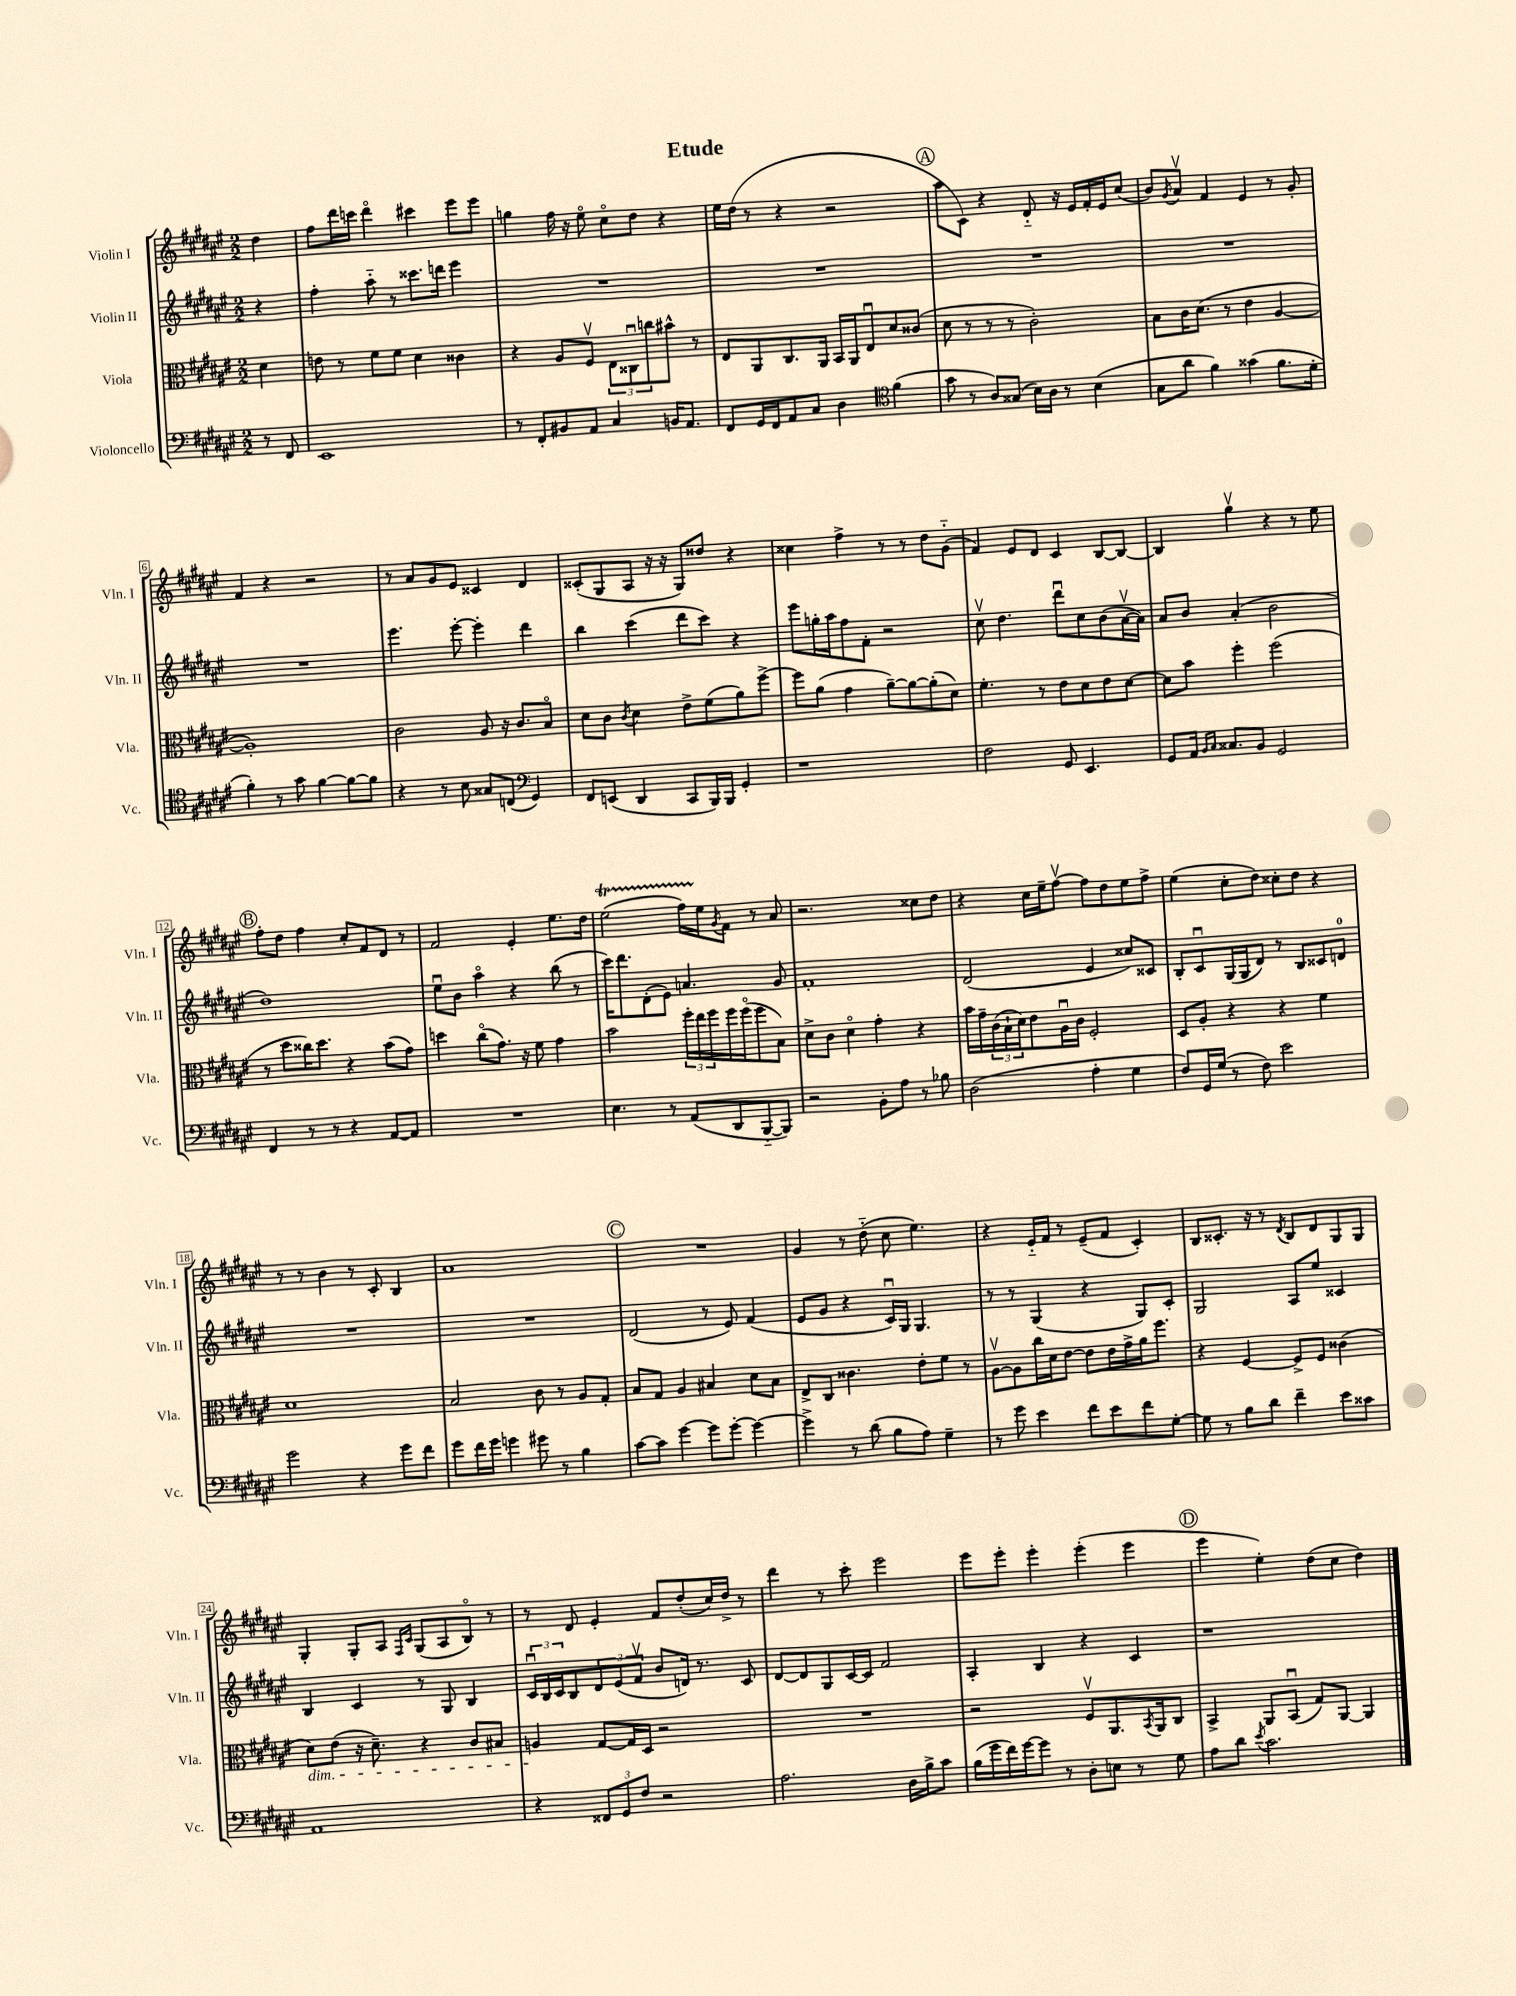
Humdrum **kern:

**kern	**kern	**kern	**kern
*staff4	*staff3	*staff2	*staff1
*clefF4	*clefC3	*clefG2	*clefG2
*k[f#c#g#d#a#e#]	*k[f#c#g#d#a#e#]	*k[f#c#g#d#a#e#]	*k[f#c#g#d#a#e#]
*M2/2	*M2/2	*M2/2	*M2/2
8r	4d#	4r	4dd#
8FF#	.	.	.
=	=	=	=
1EE#	8e	4ff#'	8ff#
.	8r	.	16ddd#
.	.	.	16ccc
.	8f#	8aa#'~	4ddd#o
.	8f#	8r	.
.	4d#	8.ccc##	4ccc#
.	.	16ddd	.
.	4c##	4eee#	8eee#
.	.	.	8eee#
=	=	=	=
8r	4r	1r	4gg
8FF#'	.	.	.
8BB#	8A#	.	16ff#
.	.	.	16r
8AA#	8F#v	.	8ee#o
4C#	12E#	.	8cc#o
.	12C##u	.	.
.	.	.	8dd#
.	12cc	.	.
16BB	8b#^^	.	4r
8.AA#	.	.	.
.	8r	.	.
=	=	=	=
8FF#	8E#	1r	16ee#
.	.	.	(16dd#
16GG#	8AA#	.	8r
16FF#	.	.	.
8AA#	8.C#	.	4r
8C#	.	.	.
.	16AA#	.	.
4D#	16BB	.	2r
.	16AA#	.	.
.	8E#u	.	.
*clefC4	*	*	*
(4f#	8d#	.	.
.	(8c##	.	.
=	=	=	=
8g#	8d#	1r	8aa#
8r	8r	.	8c#)
8A#)	8r	.	4r
(8G##	8r	.	.
16B)	2c#')	.	8d#'~
16A#	.	.	.
8r	.	.	16r
.	.	.	16e#
(4B	.	.	16f#'
.	.	.	16e#
.	.	.	(8cc#
=	=	=	=
8G#	8B	1r	8b)
.	.	.	8qg#
8a#	16c#	.	8a#v
.	(8.d#	.	.
4f#)	.	.	4f#
.	8r	.	.
(4g##	4e#	.	4e#
8.f#	[4A#	.	8r
.	.	.	8g#'
16d#'	.	.	.
=	=	=	=
4f#')	1A#'])	1r	4f#
8r	.	.	4r
8g#	.	.	.
[4f#	.	.	2r
8f#_	.	.	.
8f#]	.	.	.
=	=	=	=
4r	2c#	4.eee#	8r
.	.	.	8a#
8r	.	.	8g#
8B	.	[8eee#'	8e#
8G##	8A#	4eee#']	4c##
(8C	16r	.	.
.	8.c#	.	.
*clefF4	*	*	*
4GG#)	.	4ddd#	4d#
.	8Bo	.	.
=	=	=	=
8FF#	8d#	4bb	(8c##'
(8EE	8c#	.	8G#
.	8qc#	.	.
4DD#	4d#	(4ccc#	8A#
.	.	.	16r
.	.	.	16r
8CC#	8e#^	8ddd#	8G#)
16BBB)	(8f#	8ccc#)	8dd##
16BBB	.	.	.
4GG#'	8a#)	4r	4r
.	[8ff#^	.	.
=	=	=	=
1r	8ff#]	8eee#	4cc##
.	(8a#	16gg'	.
.	.	16aa#	.
.	4g#	8ff#	4ff#^
.	.	8f#'	.
.	[8a#~)	2r	8r
.	8a#_	.	8r
.	(8a#']	.	8dd#
.	8d#)	.	(8g#'~
=	=	=	=
2F#	4.f#'	8cc#v	4f#)
.	.	4.dd#	.
.	.	.	8e#
.	8r	.	8d#
8GG#	8e#	8ddd#u	4c#
4.EE#	8d#	8cc#	.
.	8e#	(8b	[8B
.	[8d#	[16a#v	8B_
.	.	16a#])	.
=	=	=	=
8GG#	8d#]	8a#	4B]
16AA#	8b	8b	.
16qqBB	.	.	.
16qqC#	.	.	.
8.C##	.	.	.
.	4ff#'	(4a#'	4gg#v
8BB	.	.	.
2GG#	(2ff#	2b	4r
.	.	.	8r
.	.	.	8ee#
=	=	=	=
4FF#	8r	1dd#)	8ff#'
.	8dd#	.	8dd#
8r	16cc##)	.	4ff#
.	8.dd#	.	.
8r	.	.	.
4r	4r	.	8cc#'
.	.	.	8f#
[8AA#	(8b	.	8d#
8AA#]	8g#)	.	8r
=	=	=	=
1r	4dd	8ee#u	2f#
.	.	8b	.
.	(8cc#o	4aa#o	.
.	8.g#)	.	.
.	.	4r	4e#'
.	16r	.	.
.	8f#	.	.
.	4g#	(8bb	8.ee#
.	.	8r	.
.	.	.	16dd#
=	=	=	=
4.E#	2b	16ccc#)	(2ee#
.	.	8.ddd#	.
.	.	(8d#'	.
8r	.	8e#)	.
(8AA#	24ff#'	4.a	16ff#)
.	24ee#	.	.
.	.	.	16ee#
.	24ff#	.	.
.	.	.	8qg#
8DD#	16ff#	.	8f#
.	(16ff#o	.	.
[8BBB'~	8ff#	.	8r
8BBB])	8B)	8g#	8a#
=	=	=	=
2r	8d#^	1f#'	2.r
.	8c#	.	.
.	4d#o	.	.
8BB'	4g#'	.	.
8A#	.	.	.
8r	4r	.	8cc##
8B-	.	.	8dd#
=	=	=	=
(2D#	16b	(2d#	4r
.	16g#~	.	.
.	(24c#	.	.
.	24B`	.	.
.	24d#)	.	.
.	8e#	.	16cc#
.	.	.	16ee#~
.	16A#u	.	[8ff#v
.	16c#	.	.
4A#'	2F#'	4e#	8ff#]
.	.	.	8dd#
4G#	.	8cc##)	8ee#
.	.	8c##	8ff#^
=	=	=	=
8F#)	8D#	8B'	(4ee#
16GG#	8A#'	8c#u	.
(16G#	.	.	.
8r	4r	(16G#	8cc#'
.	.	16G#	.
8F#)	.	8d#)	8dd#)
2e#	4r	8r	8cc##'
.	.	8B	8dd#
.	4f#	8c##	4r
.	.	8d	.
=	=	=	=
2g#	1d#	1r	8r
.	.	.	8r
.	.	.	4b
4r	.	.	8r
.	.	.	8c#'
8g#	.	.	4B
8f#	.	.	.
=	=	=	=
8g#	2B	1r	1a#
16f#	.	.	.
16g#	.	.	.
4g	.	.	.
8g#	8c#	.	.
8r	8r	.	.
4B	8A#	.	.
.	8G#'	.	.
=	=	=	=
[8c#	8B	(2d#	1r
8c#]	8G#	.	.
[4g#	4A#	.	.
8g#]	4B#	8r	.
[8g#'	.	8e#)	.
4g#_	8d#	(4f#	.
.	8B#	.	.
=	=	=	=
4g#^]	8E#^	8e#	4g#
.	8C#	8g#	.
8r	4.c##	4r	8r
(8d#	.	.	(8dd#'~
8B	.	16c#u)	8cc#
.	.	16G#	.
8A#)	8e#'	4.G#	4.ee#)
4G#~	8f#	.	.
.	8r	.	.
=	=	=	=
8r	[8A#v	8r	4r
8g#	8A#]	8r	.
4e#	16cc#	(4G#	16e#'~
.	16d#	.	16f#
.	[8e#	.	8r
8f#	8e#]	4r	(8e#~
8e#	16e#	.	8f#
.	16g#^	.	.
8f#	16a#	8G#)	4c#')
.	8.ff#	.	.
[8G#'	.	8c#'	.
=	=	=	=
8G#]	4r	2G#	8B
8r	.	.	8.c##'
8B	[4F#	.	.
.	.	.	16r
8d#	.	.	8r
.	.	.	8qd#
4f#~	8F#^]	8A#	8B
.	8F#	8ee#	8d#
8e#	(4c##	4c##	8G#
8c##	.	.	8G#
=	=	=	=
1AA#	8d#)	4B	4G#'
.	(8e#	.	.
.	16r	4c#	8G#'
.	8.d#~)	.	.
.	.	.	8A#
.	.	.	16qqF#
.	.	.	16qqc#
.	4r	8r	(8G#
.	.	8G#	8A#
.	8c#	4B	8Bo)
.	8B#	.	8r
=	=	=	=
4r	4A	24c#u	8r
.	.	24B	.
.	.	24c#	.
.	.	8B	8d#
12FF##	[8G#	12d#	4e#'
12GG#	.	(12e#	.
.	16G#]	.	.
12F#	.	12f#v	.
.	16D#	.	.
2r	2r	8b	8f#
.	.	16d)	(8dd#'
.	.	8.r	.
.	.	.	16cc#)
.	.	.	16dd#^
.	.	8c#	8r
=	=	=	=
2.A#	1r	[8d#	4ddd#
.	.	8d#]	.
.	.	8G#	8r
.	.	[16c#	8ccc#'
.	.	16c#]	.
.	.	2f#	2eee#
16D#	.	.	.
16B^	.	.	.
8c#	.	.	.
=	=	=	=
(16B	2r	4A#'	8eee#
16g#	.	.	.
16f#)	.	.	8eee#'
[16g#	.	.	.
8g#]	.	4B	4eee#'
8r	.	.	.
8D#'	8F#v	4r	(4eee#'
8E	8.AA#	.	.
8r	.	4c#	4eee#
.	8qBB	.	.
.	16AA#	.	.
8G#	8C#	.	.
=	=	=	=
8A#	4BB^	1r	4eee#
8d#	.	.	.
8qe#	.	.	.
2.c#	8AA#	.	4ee#')
.	(8BBu	.	.
.	8G#)	.	(8dd#
.	[8AA#	.	8cc#
.	4AA#]	.	4dd#)
==	==	==	==
*-	*-	*-	*-
